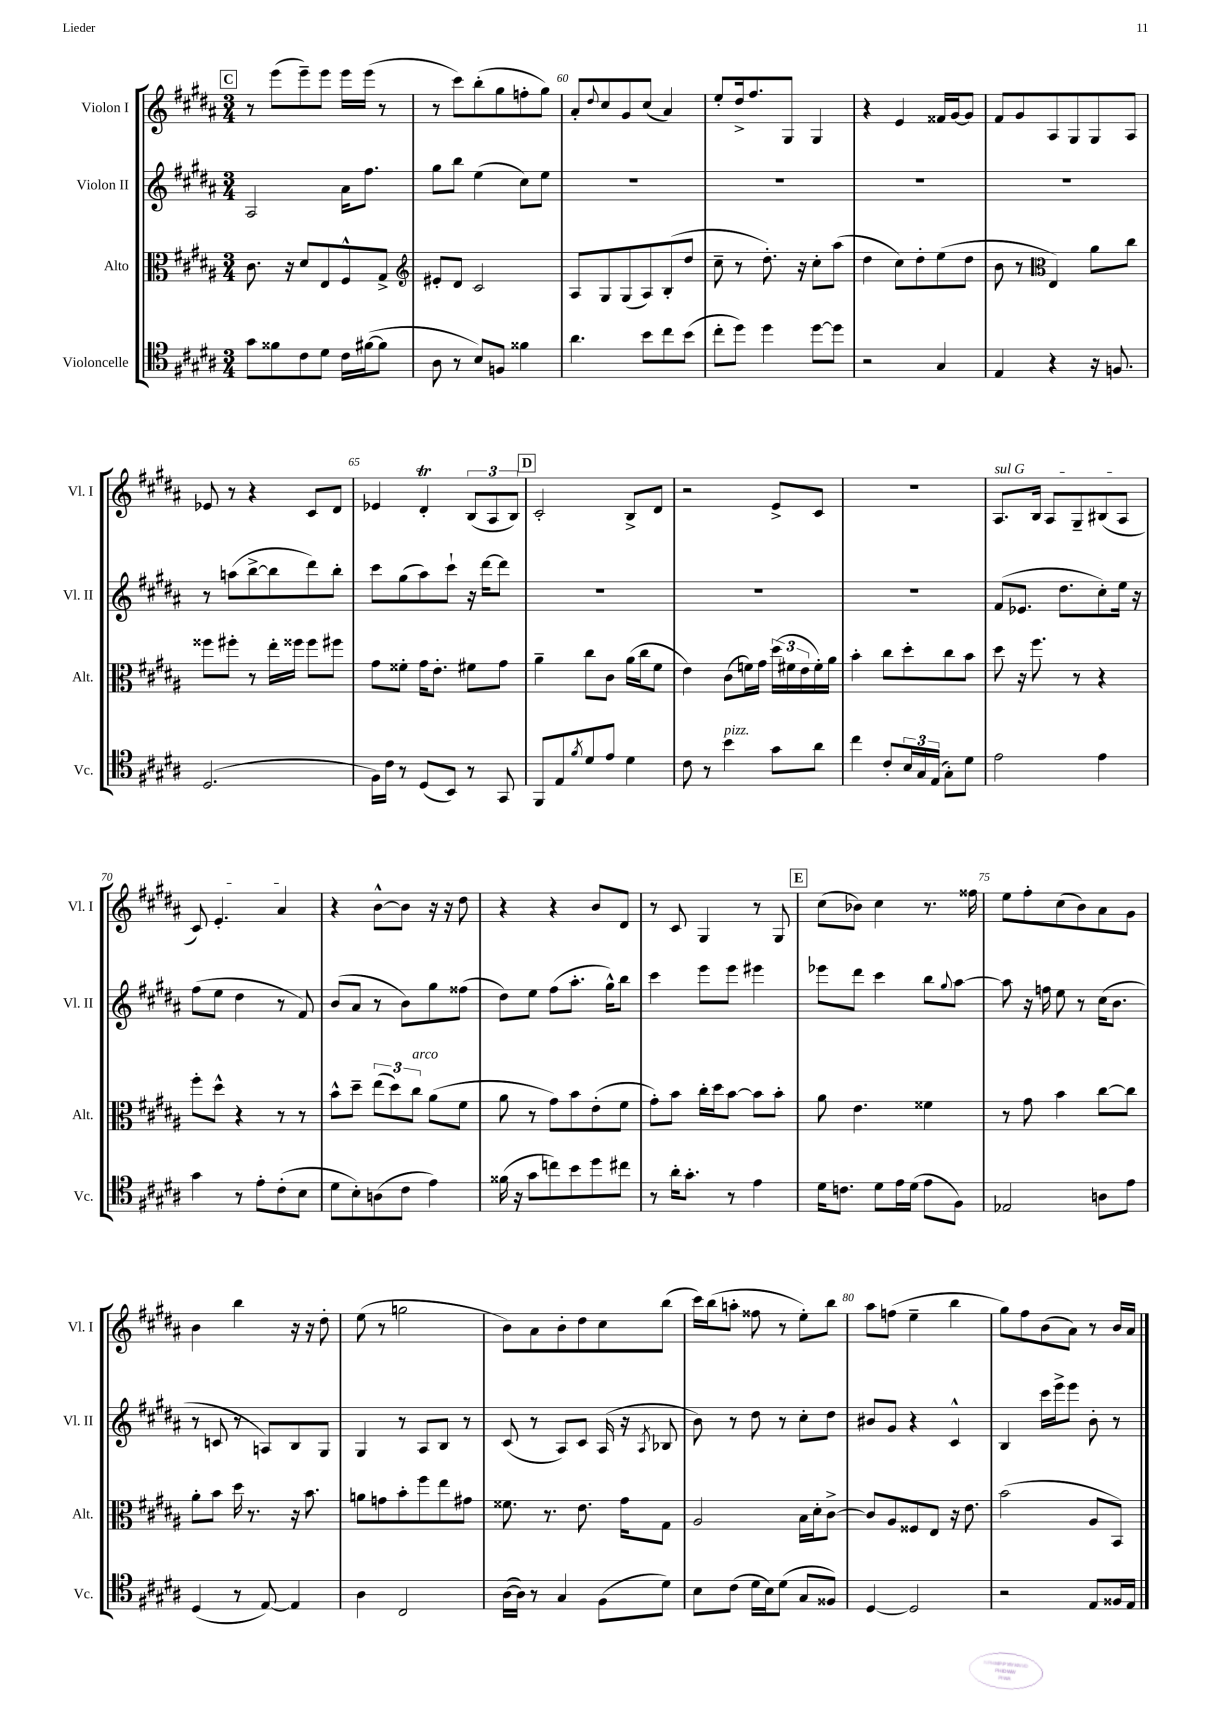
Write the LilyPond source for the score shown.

<<
\new StaffGroup <<
\new Staff = "s0" \with { instrumentName = "Violon I" shortInstrumentName = "Vl. I" } {
    \clef treble \key b \major \numericTimeSignature \time 3/4
    \mark \markup { \box "C" } r8 e'''8( e'''8--) e'''8 e'''16 e'''16( r8 |
    r8 cis'''8) b''8-.( gis''8 f''8-. gis''8) |
    ais'8-. \appoggiatura { dis''8 } cis''8 gis'8 cis''8( ais'4) |
    e''8-. dis''16-> fis''8. gis8 gis4 |
    r4 e'4 fisis'16 gis'16~ gis'8 |
    fis'8 gis'8 ais8 gis8 gis8 ais8 |
    ees'8 r8 r4 cis'8 dis'8 |
    ees'4 dis'4-.\trill \tuplet 3/2 { b8( ais8 b8) } |
    \mark \markup { \box "D" } cis'2-. b8-> dis'8 |
    r2 e'8-> cis'8 |
    R2. |
    \once \override TextSpanner.bound-details.left.text = \markup { \italic "sul G" } ais8.\startTextSpan b16 ais8 gis8-- bis8( ais8 |
    cis'8) e'4.-. ais'4\stopTextSpan |
    r4 b'8~-^ b'8 r16 r16 dis''8 |
    r4 r4 b'8 dis'8 |
    r8 cis'8 gis4 r8 gis8 |
    \mark \markup { \box "E" } cis''8( bes'8) cis''4 r8. fisis''16 |
    e''8 fis''8-. cis''8( b'8) ais'8 gis'8 |
    b'4 b''4 r16 r16 dis''8-. |
    e''8( r8 g''2 |
    b'8) ais'8 b'8-. dis''8 cis''8 b''8( |
    cis'''16) b''16( a''8-. fisis''8 r8 e''8-.) b''8 |
    ais''8 f''8( e''4-- b''4 |
    gis''8) fis''8 b'8( ais'8) r8 b'16 ais'16 \bar "|." |
}
\new Staff = "s1" \with { instrumentName = "Violon II" shortInstrumentName = "Vl. II" } {
    \clef treble \key b \major \numericTimeSignature \time 3/4
    \mark \markup { \box "C" } ais2 ais'16 fis''8. |
    gis''8 b''8 e''4( cis''8) e''8 |
    R2. |
    R2. |
    R2. |
    R2. |
    r8 a''8( b''8~-> b''8 dis'''8) b''8-. |
    cis'''8 gis''8( ais''8) cis'''8-! r16 dis'''16~ dis'''8 |
    \mark \markup { \box "D" } R2. |
    R2. |
    R2. |
    fis'8( ees'8. dis''8. cis''8-.) e''16 r16 |
    fis''8( e''8 dis''4 r8 fis'8) |
    b'8( ais'8 r8 b'8) gis''8 fisis''8( |
    dis''8) e''8 fis''8( ais''8.-. gis''16-^) b''8 |
    cis'''4 e'''8 e'''8 eis'''4 |
    \mark \markup { \box "E" } ees'''8 dis'''8 cis'''4 b''8 \appoggiatura { gis''8 } ais''8~ |
    ais''8 r16 f''16 e''8 r8 cis''16( b'8. |
    r8 c'8 r8 a8) b8 gis8 |
    gis4 r8 ais8 b8 r8 |
    cis'8( r8 ais8) cis'8 ais16( r16 \acciaccatura { ais8 } bes8 |
    b'8) r8 dis''8 r8 cis''8-. dis''8 |
    bis'8 gis'8 r4 cis'4-^ |
    b4 cis'''16 e'''16-> e'''8 b'8-. r8 \bar "|." |
}
\new Staff = "s2" \with { instrumentName = "Alto" shortInstrumentName = "Alt." } {
    \clef alto \key b \major \numericTimeSignature \time 3/4
    \mark \markup { \box "C" } cis'8. r16 dis'8 e8 fis8-^ gis8-> |
    \clef treble eis'8-. dis'8 cis'2 |
    ais8 gis8 gis8( ais8) b8-.( dis''8 |
    cis''8-- r8 dis''8.-.) r16 cis''8-. ais''8( |
    dis''4 cis''8) dis''8-. e''8( dis''8 |
    b'8 r8 \clef alto e4) ais'8 cis''8 |
    fisis''8 fis''8-. r8 e''16-. fisis''16 fisis''8 fis''8 |
    gis'8 fisis'8-. gis'16 e'8.-. fis'8 gis'8 |
    \mark \markup { \box "D" } ais'4-- cis''8 cis'8 ais'16( cis''16 fis'8 |
    e'4) cis'8( f'16) gis'16 \tuplet 3/2 { dis''16( fis'16 e'16 } fis'16-.) ais'16 |
    b'4-. cis''8 dis''8-. cis''8 b'8 |
    dis''8 r16 fis''8. r8 r4 |
    fis''8-. dis''8-^ r4 r8 r8 |
    b'8-^ dis''8-- \tuplet 3/2 { e''8( dis''8) cis''8^\markup { \italic "arco" } } ais'8( fis'8 |
    ais'8 r8 gis'8) b'8 e'8-.( fis'8 |
    gis'8-.) b'8 cis''16-. dis''16 b'8~ b'8 b'8-. |
    \mark \markup { \box "E" } ais'8 e'4. fisis'4 |
    r8 gis'8 b'4 cis''8~ cis''8 |
    ais'8-. b'8 dis''16 r8. r16 b'8. |
    a'8 g'8 b'8-. fis''8 e''8 gis'8 |
    fisis'8. r8. e'8. gis'16 gis8 |
    ais2 b16 dis'16-. cis'8~-> |
    cis'8 ais8 fisis8 e8 r16 e'8. |
    b'2( ais8 b,8) \bar "|." |
}
\new Staff = "s3" \with { instrumentName = "Violoncelle" shortInstrumentName = "Vc." } {
    \clef tenor \key b \major \numericTimeSignature \time 3/4
    \mark \markup { \box "C" } gis'8 fisis'8 cis'8 dis'8 cis'16 fis'16~( fis'8 |
    ais8 r8 b8) f8 fisis'4 |
    ais'4. b'8 cis''8 b'8( |
    cis''8-. dis''8) dis''4 dis''8~ dis''8 |
    r2 gis4 |
    e4 r4 r16 f8. |
    dis2.( |
    fis16) cis'16 r8 dis8( b,8) r8 gis,8 |
    \mark \markup { \box "D" } fis,8 e8 \acciaccatura { fis'8 } dis'8 e'8 dis'4 |
    cis'8 r8 b'4^\markup { \italic "pizz." } gis'8 ais'8 |
    cis''4 cis'8-. \tuplet 3/2 { b16 gis16 e16( } gis8-.) dis'8 |
    e'2 e'4 |
    gis'4 r8 e'8-. cis'8-.( b8 |
    dis'8 b8-.) a8( cis'8 e'4) |
    fisis'16( r16 gis'8 c''8) b'8 dis''8 cis''8 |
    r8 ais'16-. gis'8.-. r8 e'4 |
    \mark \markup { \box "E" } dis'16 c'8. dis'8 e'16 dis'16( e'8 fis8) |
    ees2 a8 e'8 |
    dis4( r8 e8~) e4 |
    ais4 cis2 |
    ais16~( ais16) r8 gis4 fis8( dis'8) |
    b8 cis'8( dis'16 b16) dis'8( gis8 fisis8) |
    dis4~ dis2 |
    r2 e8 fisis16 e16 \bar "|." |
}
>>
>>
\layout { \context { \Score currentBarNumber = #58 \override BarNumber.break-visibility = ##(#f #t #t) barNumberVisibility = #(every-nth-bar-number-visible 5) } }
